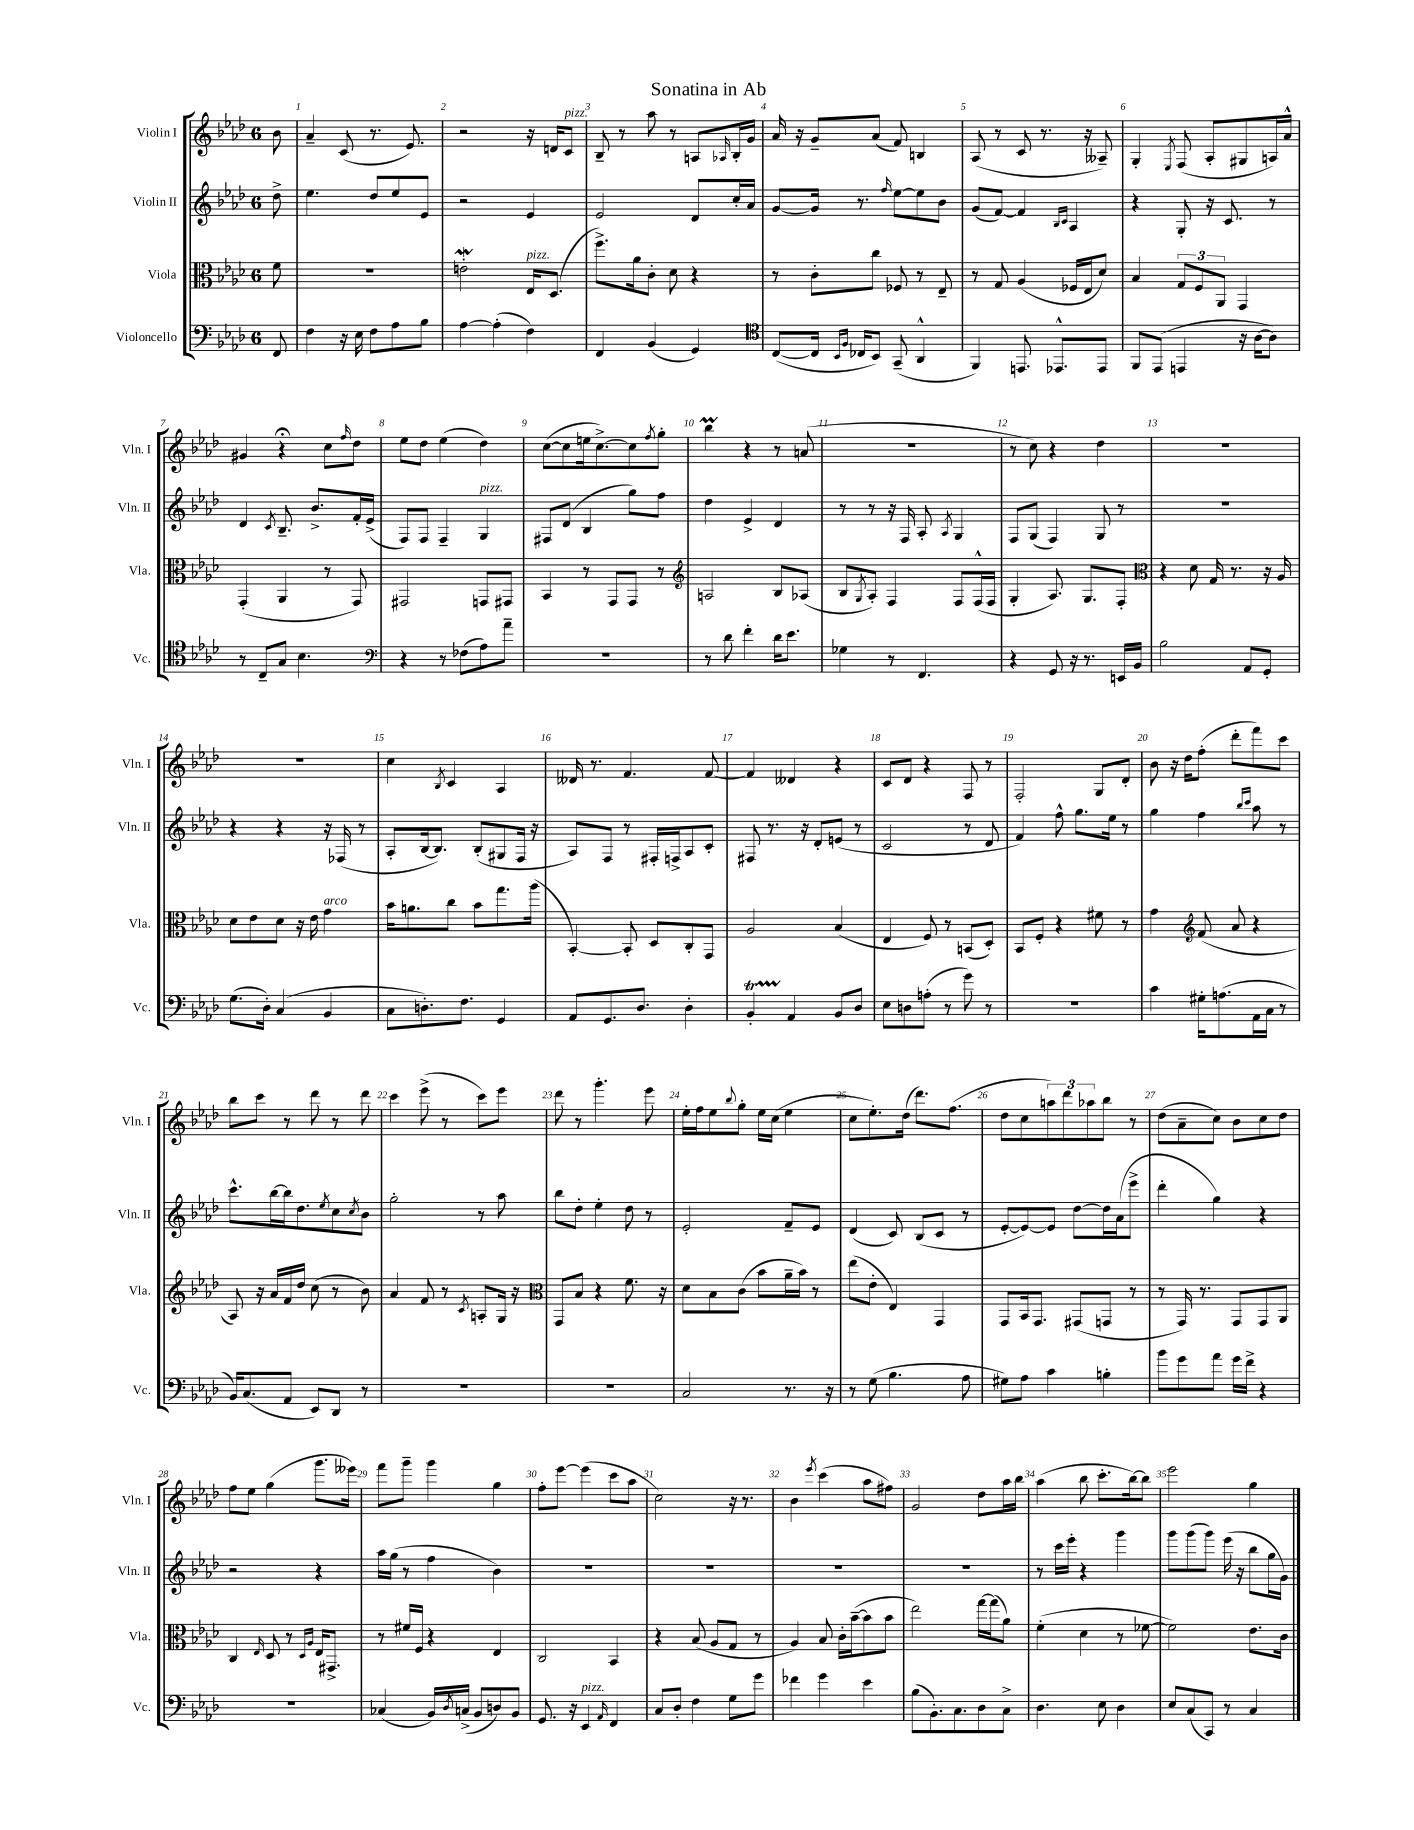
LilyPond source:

\header { title = "Sonatina in Ab" }
<<
\new StaffGroup <<
\new Staff = "s0" \with { instrumentName = "Violin I" shortInstrumentName = "Vln. I" } {
    \clef treble \key aes \major \once \override Staff.TimeSignature.style = #'single-digit \time 6/8 \partial 8
    bes'8 |
    aes'4-- c'8( r8. ees'8.) |
    r2 r16 d'16 c'8^\markup { \italic "pizz." } |
    bes8-- r8 aes''8 r8 a8 \grace { aes16 } bes16-. g'16 |
    aes'16 r16 g'8-- aes'8( f'8) b4 |
    aes8( r8 c'8 r8. r16 aeses8--) |
    g4-. \acciaccatura { ees8 } f8( aes8-. gis8 a16) aes'16-^ |
    gis'4 r4\fermata c''8 \grace { f''16 } des''8 |
    ees''8 des''8 ees''4( des''4) |
    c''8~( c''8 e''16 c''8.~->) c''8 \acciaccatura { f''8 } g''8-. |
    bes''4\prall r4 r8 a'8( |
    R2. |
    r8 c''8) r4 des''4 |
    R2. |
    R2. |
    c''4 \acciaccatura { bes8 } c'4 aes4 |
    deses'16 r8. f'4. f'8~ |
    f'4 deses'4 r4 |
    c'8 des'8 r4 f8 r8 |
    f2-. g8 des'8-. |
    bes'8 r16 des''16 f''8-.( des'''8-. f'''8) c'''8 |
    bes''8 c'''8 r8 des'''8 r8 des'''8 |
    c'''4 ees'''8->( r8 c'''8) ees'''8 |
    des'''8 r8 g'''4.-. ees'''8 |
    ees''16-. f''16 ees''8 \appoggiatura { bes''8 } g''8-. ees''16 c''16( ees''4 |
    c''8 ees''8.-.) des''16( des'''8.) f''8.( |
    des''8 c''8 \tuplet 3/2 { a''8) des'''8 aes''8 } bes''8 r8 |
    des''8( aes'8-- c''8) bes'8 c''8 des''8 |
    f''8 ees''8 g''4( g'''8. eeses'''16) |
    f'''8 g'''8-- g'''4 g''4 |
    f''8-. ees'''8~ ees'''4( c'''8 aes''8 |
    c''2) r16 r8. |
    bes'4 \acciaccatura { ees'''8 } c'''4( aes''8 fis''8) |
    g'2 des''8 aes''16 bes''16 |
    aes''4( bes''8 c'''8.-. bes''16~) bes''8 |
    ees'''2 g''4 \bar "|." |
}
\new Staff = "s1" \with { instrumentName = "Violin II" shortInstrumentName = "Vln. II" } {
    \clef treble \key aes \major \once \override Staff.TimeSignature.style = #'single-digit \time 6/8 \partial 8
    des''8-> |
    ees''4. des''8 ees''8 ees'8 |
    r2 ees'4 |
    ees'2 des'8 c''16-. aes'16 |
    g'8~ g'16 r8. \grace { f''16 } ees''8~ ees''8 bes'8 |
    g'8( f'8~) f'4 \grace { bes16 c'16 } aes4 |
    r4 g8-. r16 c'8. r8 |
    des'4 \acciaccatura { c'8 } bes8.-- bes'8.-> f'16-. ees'16->( |
    f8) f8 f4-- g4^\markup { \italic "pizz." } |
    fis8 des'8( bes4 g''8) f''8 |
    des''4 ees'4-> des'4 |
    r8 r8 r16 f16 aes8-. \acciaccatura { aes8 } g4 |
    f8 g8( f4) g8 r8 |
    R2. |
    r4 r4 r16 fes16( r8 |
    aes8-. bes16~ bes8.) bes8-.( gis8 f16 r16 |
    aes8) f8 r8 fis16-. f16-> aes8 c'8-. |
    fis8 r8. r16 des'8-. e'8( r8 |
    c'2 r8 des'8 |
    f'4) f''8-^ g''8. ees''16 r8 |
    g''4 f''4 \grace { bes''16 c'''16 } aes''8 r8 |
    c'''8.-^ bes''16~ bes''16 des''8. \acciaccatura { ees''8 } c''8 \acciaccatura { c''8 } bes'8 |
    g''2-. r8 aes''8 |
    bes''8 des''8-. ees''4-. des''8 r8 |
    ees'2-. f'8-- ees'8 |
    des'4( c'8) bes8( c'8 r8 |
    ees'8~-. ees'8~) ees'8 des''8~ des''16 aes'16( ees'''8-> |
    des'''4-. g''4) r4 |
    r2 r4 |
    aes''16 g''16( r8 f''4 bes'4) |
    R2. |
    R2. |
    R2. |
    R2. |
    r8 c'''16 ees'''16-. r4 g'''4 |
    g'''8 g'''8( g'''8) ees'''16( r16 bes''8 g''16 g'16) \bar "|." |
}
\new Staff = "s2" \with { instrumentName = "Viola" shortInstrumentName = "Vla." } {
    \clef alto \key aes \major \once \override Staff.TimeSignature.style = #'single-digit \time 6/8 \partial 8
    f'8 |
    R2. |
    e'2-.\mordent ees16^\markup { \italic "pizz." } des8.( |
    f''8.->) aes'16 c'8-. des'8 r4 |
    r8 c'8-. c''8 fes8 r8 ees8-- |
    r8 g8 aes4( fes16 ees16 des'8) |
    bes4 \tuplet 3/2 { g8 f8 aes,8 } g,4 |
    g,4-.( aes,4 r8 g,8) |
    gis,2 g,8 gis,8 |
    bes,4 r8 g,8 g,8 r8 |
    \clef treble a2 bes8 aes8( |
    bes8 \acciaccatura { g8 } aes8-.) f4 f8 f16-^( f16 |
    g4-. aes8.) g8. f8-. |
    \clef alto r4 des'8 g16 r8. r16 aes16 |
    des'8 ees'8 des'8 r16 ees'16 g'4^\markup { \italic "arco" } |
    bes'16 a'8. c''8 bes'8 g''8. aes''16( |
    bes,4~-.) bes,8-. des8 c8-. g,8 |
    aes2 bes4( |
    ees4 f8) r8 b,8( des8-.) |
    bes,8 f8-. r4 fis'8 r8 |
    g'4 \clef treble f'8( aes'8 r4 |
    aes8) r16 aes'16 f'16 des''16 c''8( r8 bes'8) |
    aes'4 f'8 r8 \acciaccatura { c'8 } a8-. g16 r16 |
    \clef alto g,8 bes8 r4 f'8. r16 |
    des'8 bes8 c'8( bes'8 aes'16-- bes'16) r8 |
    ees''8( ees'8-. ees4) g,4 |
    g,8 bes,16 g,8. gis,8( g,8 r8 |
    r8 g,16) r8. g,8 g,8 aes,8 |
    c4 \grace { ees16 } des8 r8 \grace { des16 aes16 } ees16 gis,8.-> |
    r8 fis'16 f16 r4 ees4 |
    c2 bes,4 |
    r4 bes8( aes8 g8 r8 |
    aes4) bes8 c'16-. bes'16~--( bes'8 bes'8 |
    ees''2) g''16~ g''16( aes'8) |
    f'4-.( des'4 r8 fes'8~ |
    fes'2) ees'8. c'16 \bar "|." |
}
\new Staff = "s3" \with { instrumentName = "Violoncello" shortInstrumentName = "Vc." } {
    \clef bass \key aes \major \once \override Staff.TimeSignature.style = #'single-digit \time 6/8 \partial 8
    f,8 |
    f4 r16 ees16 f8 aes8 bes8 |
    aes4~ aes4-.( f4) |
    f,4 bes,4( g,4) |
    \clef tenor c8~( c16 \grace { bes,16 f16 } ces16 bes,8) g,8--( aes,4-^ |
    f,4) e,8. ees,8.-^ ees,8 |
    f,8 ees,8( e,4 r16 aes16~ aes8) |
    r8 c8-- g8 bes4. |
    \clef bass r4 r8 fes8( aes8) aes'8-- |
    R2. |
    r8 des'8 f'4-. des'16 ees'8. |
    ges4 r8 f,4. |
    r4 g,8 r16 r8. e,16 bes,16 |
    bes2 aes,8 g,8-. |
    g8.( des16-.) c4( bes,4 |
    c8 d8.-.) f8. g,4 |
    aes,8 g,8. des8. des4-. |
    bes,4-.\startTrillSpan aes,4\stopTrillSpan bes,8 des8 |
    ees8 d8 a8-.( r8 g'8) r8 |
    R2. |
    c'4 gis16-. a8.( aes,16 c16 r8 |
    bes,16) c8.( aes,8 ees,8) des,8 r8 |
    r2. |
    R2. |
    c2 r8. r16 |
    r8 g8( bes4. aes8 |
    gis8) aes8 c'4 b4-. |
    bes'8 g'8 aes'8 g'16 f'16-> r4 |
    R2. |
    ces4( bes,16) \acciaccatura { des8 } c16->( bes,8 d8) bes,8 |
    g,8. r16 ees,4^\markup { \italic "pizz." } \grace { aes,16 } f,4 |
    c8 des8-. f4 g8 g'8 |
    fes'4 g'4 ees'4 |
    bes8( bes,8.-.) c8. des8 c8-> |
    des4. ees8 des4 |
    ees8 c8( c,8) r8 c4 \bar "|." |
}
>>
>>
\layout { \context { \Score \override BarNumber.break-visibility = ##(#f #t #t) barNumberVisibility = #all-bar-numbers-visible } }
